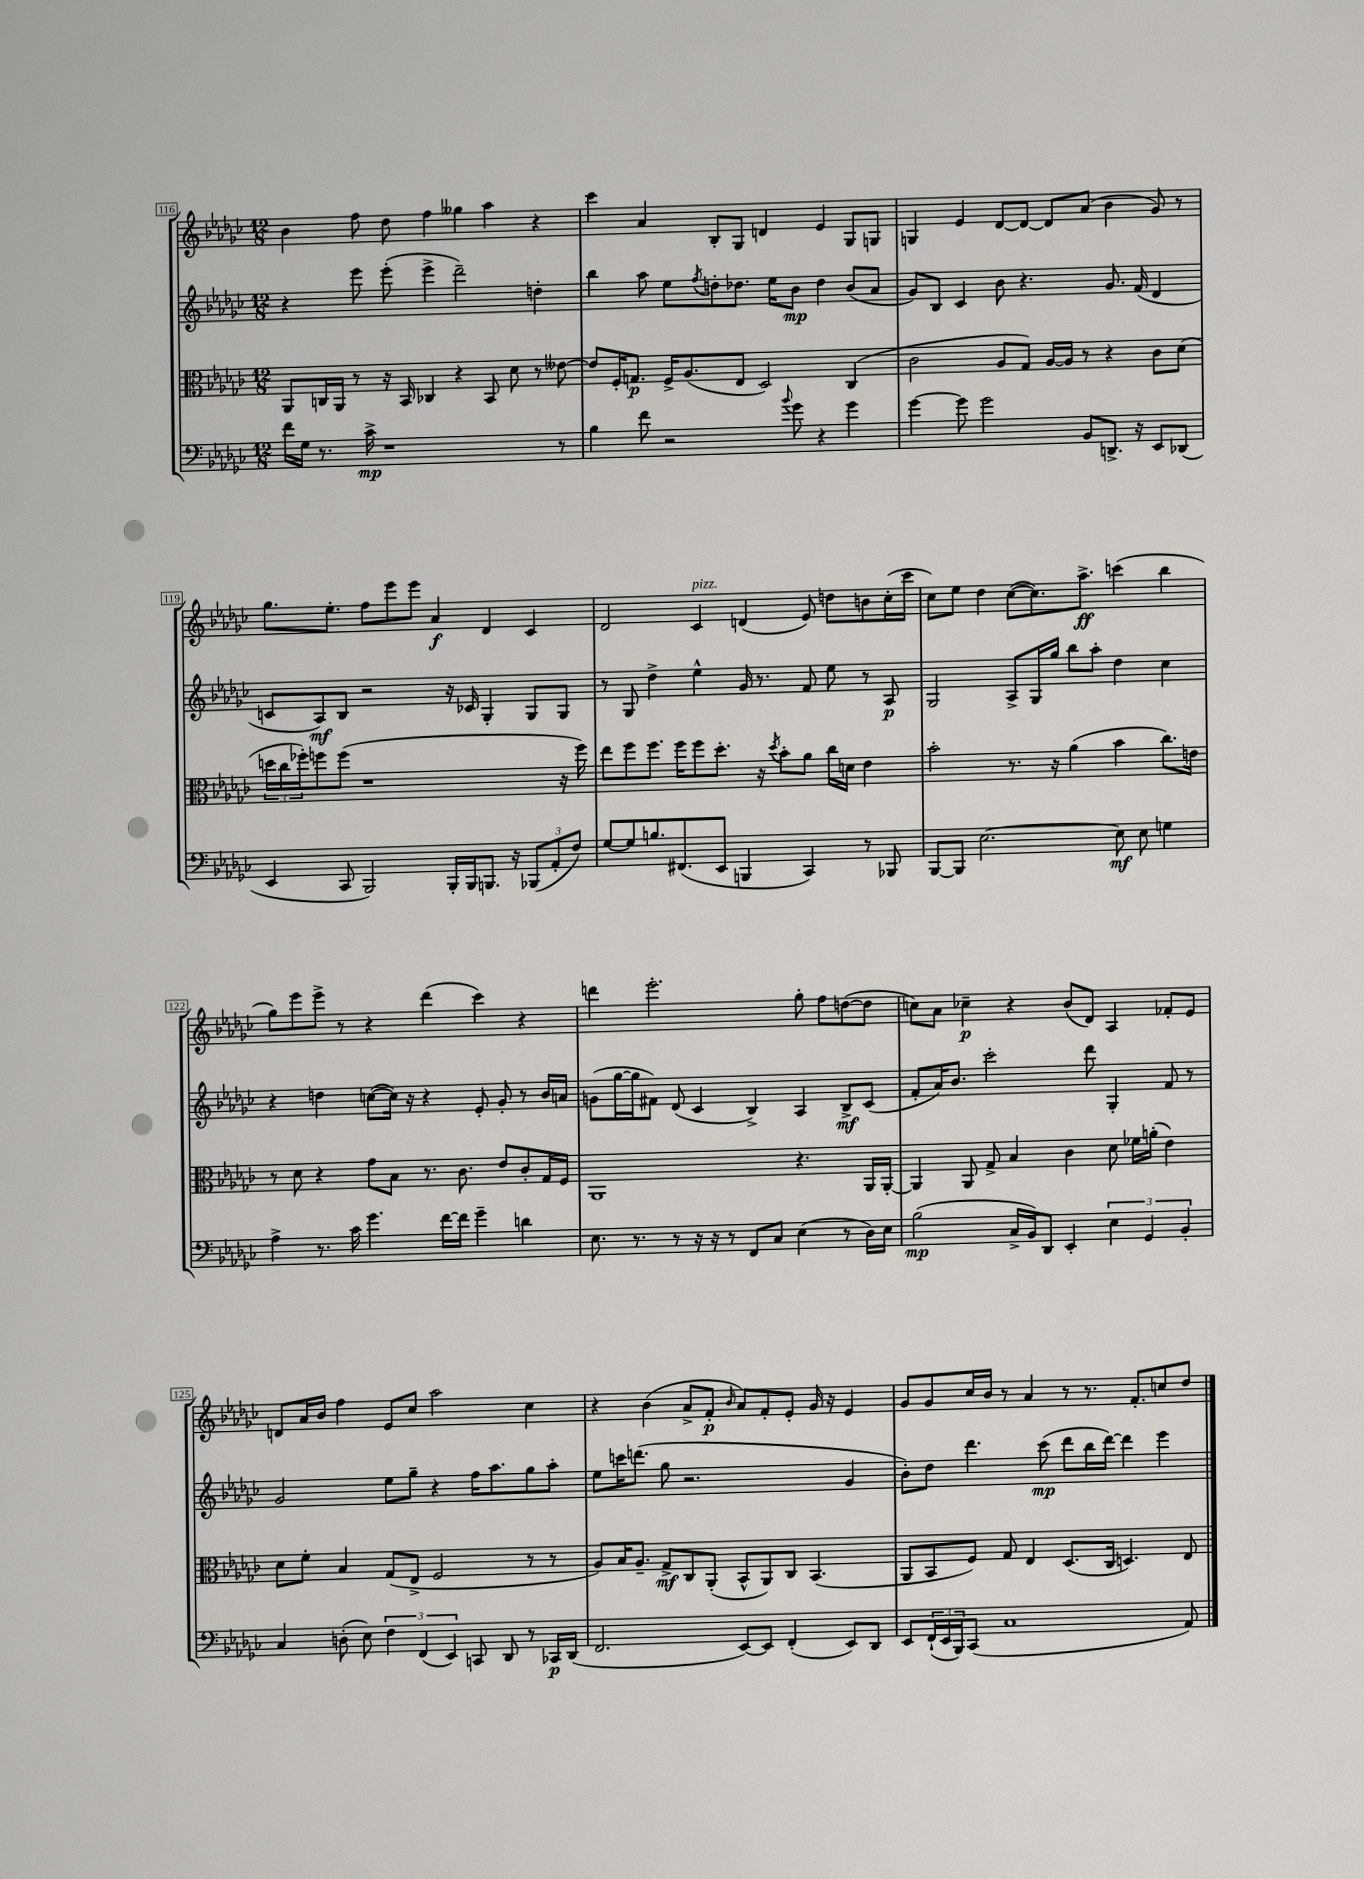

**kern	**dynam	**kern	**dynam	**kern	**dynam	**kern	**dynam
*part4	*part4	*part3	*part3	*part2	*part2	*part1	*part1
*staff4	*staff4	*staff3	*staff3	*staff2	*staff2	*staff1	*staff1
*clefF4	*	*clefC3	*	*clefG2	*	*clefG2	*
*k[b-e-a-d-g-c-]	*	*k[b-e-a-d-g-c-]	*	*k[b-e-a-d-g-c-]	*	*k[b-e-a-d-g-c-]	*
*M12/8	*	*M12/8	*	*M12/8	*	*M12/8	*
=116	=116	=116	=116	=116	=116	=116	=116
16f\LL	.	8AA-/L	.	4r	.	4b-\	.
16G-\JJ	.	.	.	.	.	.	.
8.r	.	16Cn/L	.	.	.	.	.
.	.	16AA-/JJ	.	.	.	.	.
.	.	8r	.	8eee-\	.	8ff\	.
16c-^\	mp	.	.	.	.	.	.
1r	.	16r	.	(8eee-'\	.	8dd-\	.
.	.	16BB-/	.	.	.	.	.
.	.	4C-X/	.	4eee-^\	.	4ff\	.
.	.	4r	.	2ddd-~\)	.	4gg--X\	.
.	.	8BB-/	.	.	.	4aa-\	.
.	.	8d-\	.	.	.	.	.
.	.	8r	.	4ddn'\	.	4r	.
8r	.	[8e--X\	.	.	.	.	.
=117	=117	=117	=117	=117	=117	=117	=117
4B-\	.	8e--/L]	.	4bb-\	.	4ccc-\	.
.	.	16F'/K	.	.	.	.	.
.	.	8.Gn/J	p	.	.	.	.
8f\	.	.	.	8aa-\	.	4a-/	.
2r	.	16F^/KL	.	8ee-\L	.	.	.
.	.	(8.A-/	.	.	.	.	.
.	.	.	.	8qff/	.	.	.
.	.	.	.	8ddn'\	.	8B-'/L	.
.	.	8E-/J	.	8.dd-X\J	.	8G-/J	.
.	.	2D-/)	.	.	.	4dn/	.
.	.	.	.	16ee-\KL	.	.	.
8qqb-/	.	.	.	.	.	.	.
8g-\	.	.	.	8b-\J	mp	.	.
4r	.	.	.	4dd-\	.	4e-/	.
4g-\	.	(4C-/	.	(8b-/L	.	8G-/L	.
.	.	.	.	8a-/J	.	8Gn/J	.
=118	=118	=118	=118	=118	=118	=118	=118
[4g-\	.	2c-\	.	8g-/L)	.	4Gn/	.
.	.	.	.	8B-/J	.	.	.
8g-\]	.	.	.	4c-/	.	4e-/	.
2g-\	.	.	.	.	.	.	.
.	.	8A-/L	.	8b-\	.	[8d-/L	.
.	.	8G-/J)	.	4.r	.	8d-/J_	.
.	.	[16A-/LL	.	.	.	8d-/L]	.
.	.	16A-/JJ]	.	.	.	.	.
8BB-/L	.	8r	.	.	.	(8a-/J	.
8.DDn^/J	.	4r	.	8.g-/	.	4b-\	.
16r	.	.	.	(16f/	.	.	.
8EE-/L	.	8c-\L	.	4d-/	.	8g-/)	.
(8DD-X/J	.	(8d-\J	.	.	.	8r	.
!!LO:LB:g=z
=119	=119	=119	=119	=119	=119	=119	=119
4EE-/	.	24ddn\LL	.	8cn/L	.	8.gg-\L	.
.	.	24cc-\	.	.	.	.	.
.	.	24ff-X'\J)	.	.	.	.	.
.	.	8ffn\	.	8A-/)	mf	.	.
.	.	.	.	.	.	8.ee-'\J	.
8CC-/	.	(8ff\J	.	8B-/J	.	.	.
2BBB-/)	.	1r	.	2r	.	8ff\L	.
.	.	.	.	.	.	8eee-\	.
.	.	.	.	.	.	8eee-\J	.
.	.	.	.	.	.	4a-/	f
16BBB-'/LL	.	.	.	16r	.	.	.
16BBB-/J	.	.	.	16c-X/	.	.	.
8.BBBn/J	.	.	.	4G-'/	.	4d-/	.
16r	.	.	.	.	.	.	.
(12BBB-X/L	.	.	.	8G-/L	.	4c-/	.
12AA-'/	.	.	.	.	.	.	.
.	.	16r	.	8G-/J	.	.	.
12F/J)	.	.	.	.	.	.	.
.	.	16ff\)	.	.	.	.	.
=120	=120	=120	=120	=120	=120	=120	=120
[8G-/L	.	8ee-\L	.	8r	.	2d-/	.
8G-/]	.	8ff\	.	8G-/	.	.	.
8.Bn/	.	8.ff\J	.	4dd-^\	.	.	.
(8.FF#X/	.	16ff\KL	.	.	.	.	.
!	!	!	!	!	!	!LO:TX:a:i:t=pizz.	!
.	.	8ff\	.	4ee-^^\	.	4c-/	.
8EE-/J	.	8.dd-'\J	.	.	.	.	.
4BBBn/	.	.	.	16g-/	.	(4dn/	.
.	.	16r	.	8.r	.	.	.
.	.	8qdd-/	.	.	.	.	.
.	.	8b-'\L	.	.	.	.	.
4CC-/)	.	8a-\J	.	8f/	.	8e-/)	.
.	.	16cc-\LL	.	8ee-\	.	8ddn\L	.
.	.	16dn\JJ	.	.	.	.	.
8r	.	4e-\	.	8r	.	8bn\	.
8BBB-X/	.	.	.	8A-/	p	(16cc-'\L	.
.	.	.	.	.	.	16ccc-\JJ	.
=121	=121	=121	=121	=121	=121	=121	=121
[8BBB-/L	.	2b-'\	.	2G-/	.	8cc-\L)	.
8BBB-/J]	.	.	.	.	.	8ee-\J	.
[2.E-\	.	.	.	.	.	4dd-\	.
.	.	8.r	.	8A-^/L	.	([8cc-\L	.
.	.	.	.	16G-/L	.	8.cc-\])	.
.	.	16r	.	16gg-/JJ	.	.	.
.	.	(4a-\	.	8bb-\L	.	.	.
.	.	.	.	.	.	8.aa-^\J	ff
.	.	.	.	8aa-'\J	.	.	.
8E-\]	mf	4b-\	.	4dd-\	.	(4cccn\	.
8E-\	.	.	.	.	.	.	.
4Gn\	.	8.cc-\L)	.	4cc-\	.	4bb-\	.
.	.	16en\Jk	.	.	.	.	.
!!LO:LB:g=z
=122	=122	=122	=122	=122	=122	=122	=122
4A-^\	.	8r	.	4r	.	8gg-\L)	.
.	.	8d-\	.	.	.	8eee-\	.
8.r	.	4r	.	4ddn\	.	8eee-^\J	.
.	.	.	.	.	.	8r	.
16c-\	.	.	.	.	.	.	.
4.g-\	.	8g-\L	.	([8ccn\L	.	4r	.
.	.	8B-\J	.	16cc\Jk])	.	.	.
.	.	.	.	16r	.	.	.
.	.	8.r	.	4r	.	(4ddd-\	.
[16f\LL	.	.	.	.	.	.	.
16f\JJ]	.	8.c-\	.	.	.	.	.
4g-~\	.	.	.	8e-'/	.	4ccc-\)	.
.	.	8e-/L	.	8g-'/	.	.	.
4dn\	.	8c-'/	.	8r	.	4r	.
.	.	16G-/L	.	16b-/LL	.	.	.
.	.	16F/JJ	.	16an/JJ	.	.	.
=123	=123	=123	=123	=123	=123	=123	=123
8.E-\	.	1AA-	.	(8gn\L	.	4dddn\	.
.	.	.	.	[16gg-\L	.	.	.
8.r	.	.	.	16gg-\J]	.	.	.
.	.	.	.	8f#X\J)	.	2.eee-'\	.
8r	.	.	.	(8d-/	.	.	.
16r	.	.	.	4c-/	.	.	.
16r	.	.	.	.	.	.	.
8r	.	.	.	.	.	.	.
8FF/L	.	.	.	4B-^/)	.	.	.
8C-/J	.	.	.	.	.	.	.
(4E-\	.	4.r	.	4A-/	.	8gg-'\	.
.	.	.	.	.	.	8ff\L	.
8r	.	.	.	8B-^/L	mf	([8ddn\	.
16D-\LL)	.	16AA-/LL	.	(8c-/J	.	8dd\J]	.
16E-\JJ	.	[16AA-'/JJ	.	.	.	.	.
=124	=124	=124	=124	=124	=124	=124	=124
(2B-\	mp	4AA-/]	.	8f'/L	.	8ccn\L)	.
.	.	.	.	16a-/K)	.	8a-\J	.
.	.	.	.	8.b-/J	.	.	.
.	.	8AA-/	.	.	.	4cc-X~\	p
.	.	8G-^/	.	2ccc-'\	.	.	.
16C-^/LL	.	4B-/	.	.	.	4r	.
16BB-/J)	.	.	.	.	.	.	.
8DD-/J	.	.	.	.	.	.	.
4EE-'/	.	4c-\	.	.	.	(8b-/L	.
.	.	.	.	8ddd-\	.	8d-/J)	.
6E-\	.	8d-\	.	4G-'/	.	4A-/	.
.	.	16f-X\LL	.	.	.	.	.
6GG-/	.	.	.	.	.	.	.
.	.	(16an'\JJ	.	.	.	.	.
.	.	4e-\)	.	8f/	.	8f-X'/L	.
6BB-'/	.	.	.	.	.	.	.
.	.	.	.	8r	.	8e-/J	.
!!LO:LB:g=z
=125	=125	=125	=125	=125	=125	=125	=125
4C-/	.	8d-\L	.	2g-/	.	8dn/L	.
.	.	8f'\J	.	.	.	16a-/L	.
.	.	.	.	.	.	16b-/JJ	.
(8Dn'\	.	4B-/	.	.	.	4ff\	.
8E-\)	.	.	.	.	.	.	.
6F\	.	(8G-/L	.	8ee-\L	.	8e-/L	.
.	.	8E-^/J	.	8gg-~\J	.	8cc-/J	.
(6FF/	.	.	.	.	.	.	.
.	.	2F/	.	4r	.	2aa-\	.
6EE-/)	.	.	.	.	.	.	.
8CCn/	.	.	.	16ff\KL	.	.	.
.	.	.	.	8.aa-\	.	.	.
8DD-/	.	.	.	.	.	.	.
8r	.	8r	.	8gg-\	.	4cc-\	.
16CC-X/LL	p	8r	.	8aa-'\J	.	.	.
(16DD-/JJ	.	.	.	.	.	.	.
=126	=126	=126	=126	=126	=126	=126	=126
2.FF/	.	8A-/L)	.	8ee-\L	.	4r	.
.	.	16B-/K	.	16cccn\K	.	.	.
.	.	8.A-~/J	.	(8.dddn\J	.	.	.
.	.	.	.	.	.	(4b-\	.
.	.	8G-^/L	mf	8gg-\	.	.	.
.	.	8C-/	.	2.r	.	8a-^/L	.
.	.	(8AA-'/J	.	.	.	8f'/J	p
.	.	.	.	.	.	16qqb-/	.
[8EE-/L)	.	8BB-^^/L	.	.	.	8a-/L)	.
8EE-/J]	.	8AA-/)	.	.	.	8f'/	.
(4FF'/	.	8C-/J	.	.	.	8e-'/J	.
.	.	(4.BB-/	.	.	.	16g-/	.
.	.	.	.	.	.	16r	.
8EE-/L)	.	.	.	4g-/	.	4e-/	.
8DD-/J	.	.	.	.	.	.	.
=127	=127	=127	=127	=127	=127	=127	=127
8EE-/L	.	8AA-/L	.	8b-'\L)	.	8g-/L	.
(24FF`/L	.	8BB-/	.	8dd-\J	.	8g-/	.
24EE-/	.	.	.	.	.	.	.
24BBB-/J)	.	.	.	.	.	.	.
(8CC-/J	.	8F/J)	.	4.ddd-\	.	16cc-/L	.
.	.	.	.	.	.	16b-/JJ	.
1C-	.	8G-/	.	.	.	8r	.
.	.	4E-/	.	.	.	4a-/	.
.	.	.	.	(8ccc-\	mp	.	.
.	.	(8.D-/L	.	8ddd-\L	.	8r	.
.	.	.	.	16bb-\L	.	8.r	.
.	.	16C-/Jk	.	[16ddd-\JJ)	.	.	.
.	.	4.Dn/)	.	4ddd-\]	.	.	.
.	.	.	.	.	.	8.f'/L	.
.	.	.	.	4eee-\	.	8ccn/	.
8AA-/)	.	8E-/	.	.	.	8dd-/J	.
==	==	==	==	==	==	==	==
*-	*-	*-	*-	*-	*-	*-	*-
